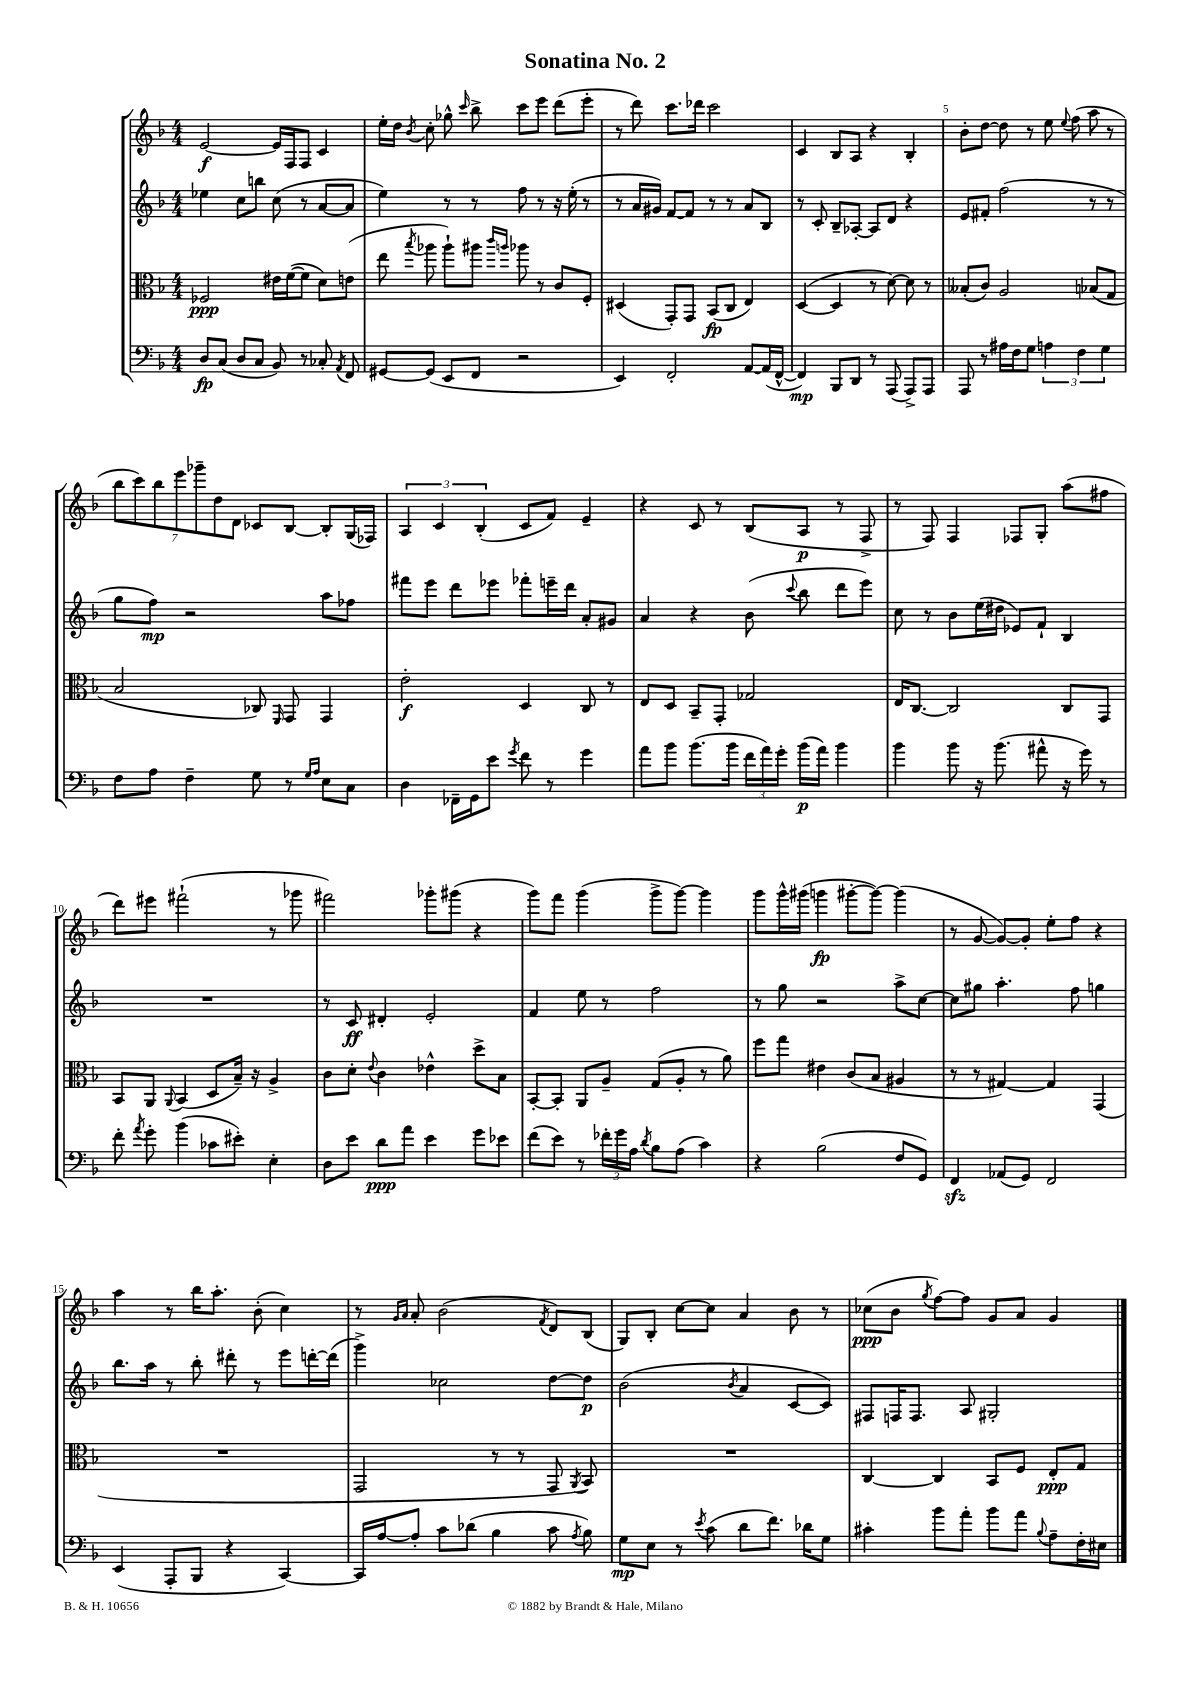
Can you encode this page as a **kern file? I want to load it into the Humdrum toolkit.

**kern	**kern	**kern	**kern
*staff4	*staff3	*staff2	*staff1
*clefF4	*clefC3	*clefG2	*clefG2
*k[b-]	*k[b-]	*k[b-]	*k[b-]
*M4/4	*M4/4	*M4/4	*M4/4
8D	2F-	4ee-	[2e
(8C	.	.	.
8D	.	8cc	.
8C	.	8bb	.
8BB-)	16e#	(8cc	16e]
.	([16f	.	16F
8r	8f]	8r	8F
8C-'	8d)	[8a	4c
8qAA	.	.	.
8FF	(8e	8a]	.
=	=	=	=
[8GG#	8ee	4ee)	16ee'
.	.	.	16dd
.	8qbb-	.	8qb-
(8GG#]	8aa-	.	8cc'
8EE	8aa-`)	8r	8gg-^^
.	.	.	16qqccc
8FF	8aa#	8r	8bb-^
.	16qqccc	.	.
.	16qqaa	.	.
2r	8aa-	8ff	8ccc
.	8r	8r	8eee
.	8c	16r	(8ddd
.	.	(16ee'	.
.	8F'	8r	8eee'
=	=	=	=
4EE)	(4D#	8r	8r
.	.	16a	8ddd)
.	.	16g#)	.
2FF'	8GG')	[8f	8.ccc
.	8GG	8f]	.
.	.	.	16ddd-
.	(8BB-	8r	2ccc
.	8C	8r	.
[8AA	4E)	8a	.
(16AA]	.	8B-	.
[16FF^^	.	.	.
=	=	=	=
4FF])	([4D	8r	4c
.	.	8c'	.
8BBB-	4D]	8B-~	8B-
8DD	.	[8A-'	8A
8r	8r	8A-]	4r
(8AAA	[8d)	8d	.
8AAA^)	8d]	4r	4B-'
8AAA	8r	.	.
=	=	=	=
8AAA	(8B--'	8e	8b-'
8r	8c)	8f#'	[8dd
16A#	2A	(2ff	8dd]
16F	.	.	.
8G	.	.	8r
6A	.	.	8ee
.	.	.	8qqee
.	.	.	(8ff
6F	.	.	.
.	(8B-	8r	8aa
6G	.	.	.
.	8G	8r	8r
=	=	=	=
8F	2B-	8gg	14bb-
.	.	.	14ccc)
8A	.	8ff)	.
.	.	.	14bb-
.	.	.	14eee
4F~	.	2r	.
.	.	.	14ggg-~
.	.	.	14dd
.	.	.	14d
8G	8C-)	.	8c-
.	16qqFF	.	.
8r	8GG	.	[8B-
16qqG	.	.	.
16qqA	.	.	.
8E	4GG	8aa	8B-']
8C	.	8ff-	(16G
.	.	.	16F-)
=	=	=	=
4D	2e'	8fff#	6A
.	.	8eee	.
.	.	.	6c
16FF-~	.	8ddd	.
16GG	.	.	.
.	.	.	(6B-'
8e	.	8eee-	.
8qg	.	.	.
8f	4D	8fff-'	8c
8r	.	16eee~	8f)
.	.	16ddd	.
4g	8C	8a'	4e~
.	8r	8g#	.
=	=	=	=
8a	8E	4a	4r
8b-	8D	.	.
(8.b-	8BB-~	4r	8c
.	8GG'	.	8r
16b-	.	.	.
24f	2G-	(8b-	(8B-
24a)	.	.	.
24g'	.	.	.
.	.	8qqccc	.
(16b-	.	8bb-	8A
16a)	.	.	.
4b-	.	8ddd	8r
.	.	8eee)	8F^
=	=	=	=
4b-	16E	8cc	8r
.	[8.C	.	.
.	.	8r	8F)
8b-	2C]	8b-	4F
16r	.	(16ee	.
(8.b-	.	16dd#	.
.	.	8e-)	8F-
8a#^^	.	8f`	8G'
16r	8C	4B-	(8aa
16g)	.	.	.
8r	8GG	.	8ff#
=	=	=	=
8f'	8BB-	1r	8ddd)
8qa	.	.	.
8g'	8AA	.	8eee#
.	8qqAA	.	.
(4b-	(4BB-	.	(2fff#`
8c-	8D	.	.
8e#')	16B-~)	.	.
.	16r	.	.
4E'	4A^	.	8r
.	.	.	8ggg-
=	=	=	=
8D	8c	8r	2fff#)
8e	8d'	8c	.
.	8qqe	.	.
8d	4c	4d#'	.
8a	.	.	.
4e	4e-^^	2e'	8ggg-'
.	.	.	(8ggg#
8g	8dd^	.	4r
8e-	8B-	.	.
=	=	=	=
(8f	[8BB-'	4f	8ggg)
8e)	8BB-']	.	8fff
8r	8AA	8ee	(4ggg
24f-'	8A~	8r	.
24g	.	.	.
24A	.	.	.
8qd	.	.	.
8B-	(8G	2ff	8ggg^
(8A	8A'	.	[8ggg)
4c)	8r	.	4ggg]
.	8a)	.	.
=	=	=	=
4r	8ff	8r	8ggg
.	8gg	8gg	16ggg^^
.	.	.	(16ggg#
(2B-	4e#	2r	4ggg
.	(8c	.	[8ggg#'
.	8B-	.	8ggg#_)
8F	4A#	8aa^	(4ggg#]
8GG)	.	[8cc	.
=	=	=	=
4FF	8r	8cc]	8r
.	8r	8gg#	[8g
(8AA-	[4G#)	4.aa'	8g_)
8GG)	.	.	8g']
2FF	4G#]	.	8ee'
.	.	8ff	8ff
.	(4GG	4gg	4r
=	=	=	=
(4EE	1r	8.bb-	4aa
.	.	16aa	.
8AAA'	.	8r	8r
8BBB-	.	8bb-'	16bb-
.	.	.	8.aa'
4r	.	8ddd#'	.
.	.	8r	(8b-'
[4CC)	.	8eee	4cc)
.	.	[16ddd'	.
.	.	(16ddd]	.
=	=	=	=
16CC]	2GG	4ggg^)	8r
[16A	.	.	.
.	.	.	16qqg
.	.	.	16qqa
8A']	.	.	8a'
8c	.	2cc-	(2b-
(8d-	.	.	.
4B-	8r	.	.
.	8r	.	.
.	.	.	8qf
8c	8GG	[8dd	8d)
8qA	8qAA	.	.
8B-)	8BB-)	8dd]	(8B-
=	=	=	=
8G	1r	(2b-	8G)
8E	.	.	8B-'
8r	.	.	[8cc
8qe	.	.	.
(8c	.	.	8cc]
.	.	8qb-	.
8d	.	4a	4a
8.f)	.	.	.
.	.	[8c	8b-
16d-	.	.	.
8G	.	8c])	8r
=	=	=	=
4c#'	[4C	8F#	(8cc-
.	.	16F	8b-
.	.	8.F	.
.	.	.	8qgg
8b-	4C]	.	[8ff)
8a'	.	8A	8ff]
8b-	8BB-	2G#'	8g
8a	8F	.	8a
8qqB-	.	.	.
8A~	8E'	.	4g
16F'	8G	.	.
16E#	.	.	.
==	==	==	==
*-	*-	*-	*-
